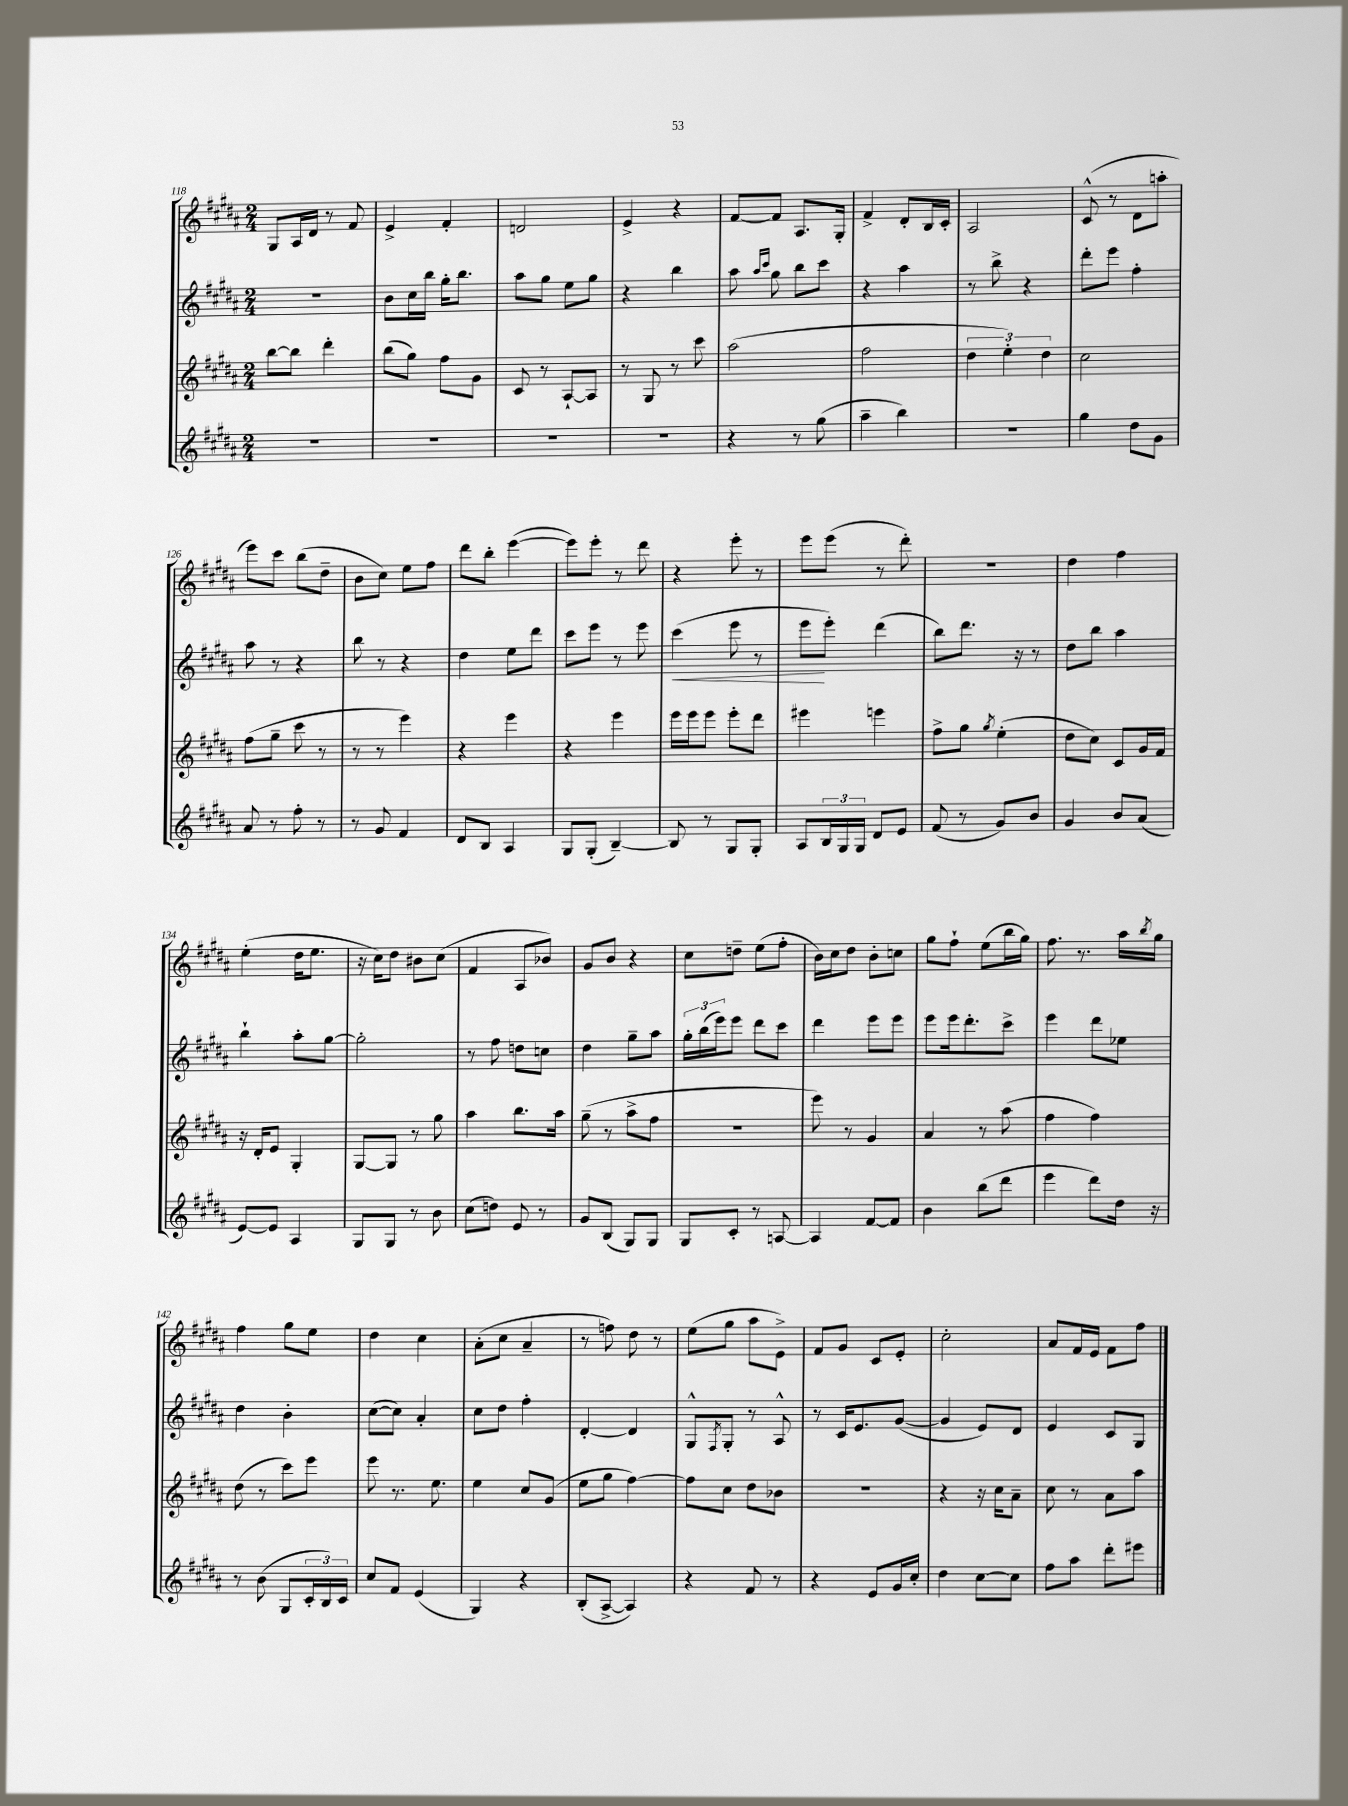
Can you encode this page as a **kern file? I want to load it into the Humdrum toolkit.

**kern	**kern	**kern	**dynam	**kern
*part4	*part3	*part2	*part2	*part1
*staff4	*staff3	*staff2	*staff2	*staff1
*clefG2	*clefG2	*clefG2	*	*clefG2
*k[f#c#g#d#a#]	*k[f#c#g#d#a#]	*k[f#c#g#d#a#]	*	*k[f#c#g#d#a#]
*M2/4	*M2/4	*M2/4	*	*M2/4
=118	=118	=118	=118	=118
2r	[8bb\L	2r	.	8G#/L
.	8bb\J]	.	.	16A#/L
.	.	.	.	16d#/JJ
.	4ddd#'\	.	.	8r
.	.	.	.	8f#/
=119	=119	=119	=119	=119
2r	(8bb\L	8b\L	.	4e^/
.	8gg#\J)	16cc#\L	.	.
.	.	16bb\JJ	.	.
.	8ff#\L	16gg#'\KL	.	4f#'/
.	.	8.bb\J	.	.
.	8g#\J	.	.	.
=120	=120	=120	=120	=120
2r	8c#/	8aa#\L	.	2dn/
.	8r	8gg#\J	.	.
.	[8A#`/L	8ee\L	.	.
.	8A#/J]	8gg#\J	.	.
=121	=121	=121	=121	=121
2r	8r	4r	.	4e^/
.	8G#/	.	.	.
.	8r	4bb\	.	4r
.	8ccc#\	.	.	.
=122	=122	=122	=122	=122
4r	(2aa#\	8aa#\	.	[8f#/L
.	.	16qqaa#/LL	.	.
.	.	16qqccc#/JJ	.	.
.	.	8gg#\	.	8f#/J]
8r	.	8bb\L	.	8.A#/L
(8gg#\	.	8ccc#\J	.	.
.	.	.	.	16G#'/Jk
=123	=123	=123	=123	=123
4aa#~\	2ff#\	4r	.	4f#^/
4bb\)	.	4aa#\	.	8d#'/L
.	.	.	.	16B/L
.	.	.	.	16c#'/JJ
=124	=124	=124	=124	=124
2r	6dd#\	8r	.	2A#/
.	.	8bb^\	.	.
.	6ee'\)	.	.	.
.	.	4r	.	.
.	6dd#\	.	.	.
=125	=125	=125	=125	=125
4gg#\	2cc#\	8ddd#'\L	.	(8c#^^/
.	.	8eee\J	.	8r
8dd#\L	.	4ff#'\	.	8d#\L
8g#\J	.	.	.	8aan'\J
!!LO:LB:g=z
=126	=126	=126	=126	=126
8a#/	(8ff#\L	8aa#\	.	8eee\L)
8r	8gg#~\J	8r	.	8ccc#\J
8ff#'\	8ccc#\	4r	.	(8bb\L
8r	8r	.	.	8dd#~\J
=127	=127	=127	=127	=127
8r	8r	8bb\	.	8b\L
8g#/	8r	8r	.	8cc#\J)
4f#/	4eee\)	4r	.	8ee\L
.	.	.	.	8ff#\J
=128	=128	=128	=128	=128
8d#/L	4r	4dd#\	.	8ddd#\L
8B/J	.	.	.	8bb'\J
4A#/	4eee\	8ee\L	.	([4eee\
.	.	8ddd#\J	.	.
=129	=129	=129	=129	=129
8G#/L	4r	8ccc#\L	.	8eee\L])
(8G#'/J	.	8eee\J	.	8eee'\J
[4B~/)	4eee\	8r	.	8r
.	.	8eee\	.	8ddd#\
=130	=130	=130	=130	=130
!	!	!	!LO:HP:b	!
8B/]	16eee\LL	(4ccc#\	<	4r
.	16eee\J	.	.	.
8r	8eee\J	.	.	.
8G#/L	8eee'\L	8eee\	.	8eee'\
8G#'/J	8ddd#\J	8r	.	8r
=131	=131	=131	=131	=131
8A#/L	4eee#X\	8eee\L	.	8eee\L
24B/L	.	8eee'\J)	[	(8eee\J
24G#/	.	.	.	.
24G#/JJ	.	.	.	.
8d#/L	4eeen\	(4ddd#\	.	8r
8e/J	.	.	.	8ddd#'\)
=132	=132	=132	=132	=132
(8f#/	8ff#^\L	8bb\L)	.	2r
8r	8gg#\J	8.ddd#\J	.	.
.	8qgg#/	.	.	.
8g#/L)	(4ee'\	.	.	.
.	.	16r	.	.
8b/J	.	8r	.	.
=133	=133	=133	=133	=133
4g#/	8dd#\L	8dd#\L	.	4dd#\
.	8cc#\J)	8bb\J	.	.
8b/L	8c#/L	4aa#\	.	4ff#\
(8a#/J	16g#/L	.	.	.
.	16f#/JJ	.	.	.
!!LO:LB:g=z
=134	=134	=134	=134	=134
[8e/L)	16r	4bb`\	.	(4ee'\
.	16d#'/KL	.	.	.
8e/J]	8e/J	.	.	.
4A#/	4G#'/	8aa#'\L	.	16dd#\KL
.	.	.	.	8.ee\J
.	.	[8gg#\J	.	.
=135	=135	=135	=135	=135
8G#/L	[8G#/L	2gg#'\]	.	16r
.	.	.	.	16cc#\KL)
8G#/J	8G#/J]	.	.	8dd#\J
8r	8r	.	.	8b#X\L
8b\	8gg#\	.	.	(8cc#\J
=136	=136	=136	=136	=136
(8cc#\L	4aa#\	8r	.	4f#/
8ddn\J)	.	8ff#\	.	.
8e/	8.bb\L	8ddn\L	.	8A#/L
8r	.	8ccn\J	.	8b-X/J)
.	16aa#\Jk	.	.	.
=137	=137	=137	=137	=137
8g#/L	(8gg#~\	4dd#\	.	8g#/L
(8B/J	8r	.	.	8b/J
8G#/L)	8aa#^\L	8gg#~\L	.	4r
8G#/J	8ff#\J	8aa#\J	.	.
=138	=138	=138	=138	=138
8G#/L	2r	24gg#'\LL	.	8cc#\L
.	.	(24bb\	.	.
.	.	24eee\J)	.	.
8c#'/J	.	8eee\J	.	8ddn~\J
8r	.	8ddd#\L	.	(8ee\L
[8An/	.	8ccc#\J	.	8ff#'\J
=139	=139	=139	=139	=139
4A/]	8eee\)	4ddd#\	.	16b\LL)
.	.	.	.	16cc#\J
.	8r	.	.	8dd#\J
[8f#/L	4g#/	8eee\L	.	8b'\L
8f#/J]	.	8eee\J	.	8ccn\J
=140	=140	=140	=140	=140
4b\	4a#/	8eee\L	.	8gg#\L
.	.	16eee\k	.	8ff#`\J
.	.	8.ddd#'\	.	.
(8bb\L	8r	.	.	(8ee\L
8ddd#\J	(8aa#\	8ccc#^\J	.	16bb\L
.	.	.	.	16gg#\JJ)
=141	=141	=141	=141	=141
4eee\	4ff#\	4eee\	.	8.ff#\
.	.	.	.	8.r
8ddd#\L)	4ff#\)	8ddd#\L	.	.
16dd#\Jk	.	8ee-X\J	.	16aa#\LL
.	.	.	.	8qbb/
16r	.	.	.	16gg#\JJ
!!LO:LB:g=z
=142	=142	=142	=142	=142
8r	(8dd#\	4dd#\	.	4ff#\
(8b\	8r	.	.	.
8G#/L	8ccc#\L)	4b'\	.	8gg#\L
24c#'/L	8eee\J	.	.	8ee\J
24B/)	.	.	.	.
24c#/JJ	.	.	.	.
=143	=143	=143	=143	=143
8cc#/L	8eee\	([8cc#\L	.	4dd#\
8f#/J	8.r	8cc#\J])	.	.
(4e/	.	4a#'/	.	4cc#\
.	8.ee\	.	.	.
=144	=144	=144	=144	=144
4G#/)	4ee\	8cc#\L	.	(8a#'\L
.	.	8dd#\J	.	8cc#\J
4r	8cc#/L	4ff#'\	.	4a#~/
.	(8g#/J	.	.	.
=145	=145	=145	=145	=145
(8B'/L	8ee\L	[4d#'/	.	8r
[8A#^/J	8gg#\J	.	.	8ffn\)
4A#/])	[4ff#\)	4d#/]	.	8dd#\
.	.	.	.	8r
=146	=146	=146	=146	=146
4r	8ff#\L]	8G#^^/L	.	(8ee\L
.	.	8qF#/	.	.
.	8cc#\J	8G#'/J	.	8gg#\J
8f#/	8dd#\L	8r	.	8aa#\L
8r	8b-X\J	8A#^^/	.	8e^\J)
=147	=147	=147	=147	=147
4r	2r	8r	.	8f#/L
.	.	16c#/KL	.	8g#/J
.	.	8.e/	.	.
8e/L	.	.	.	8c#/L
16g#/L	.	([8g#/J	.	8e'/J
16cc#'/JJ	.	.	.	.
=148	=148	=148	=148	=148
4dd#\	4r	4g#/]	.	2cc#'\
[8cc#\L	16r	8e/L)	.	.
.	16cc#\KL	.	.	.
8cc#\J]	8a#~\J	8d#/J	.	.
=149	=149	=149	=149	=149
8ff#\L	8cc#\	4e/	.	8a#/L
8aa#\J	8r	.	.	16f#/L
.	.	.	.	16e/JJ
8ddd#'\L	8a#\L	8c#/L	.	8f#\L
8eee#X\J	8aa#\J	8G#/J	.	8ff#\J
==	==	==	==	==
*-	*-	*-	*-	*-
